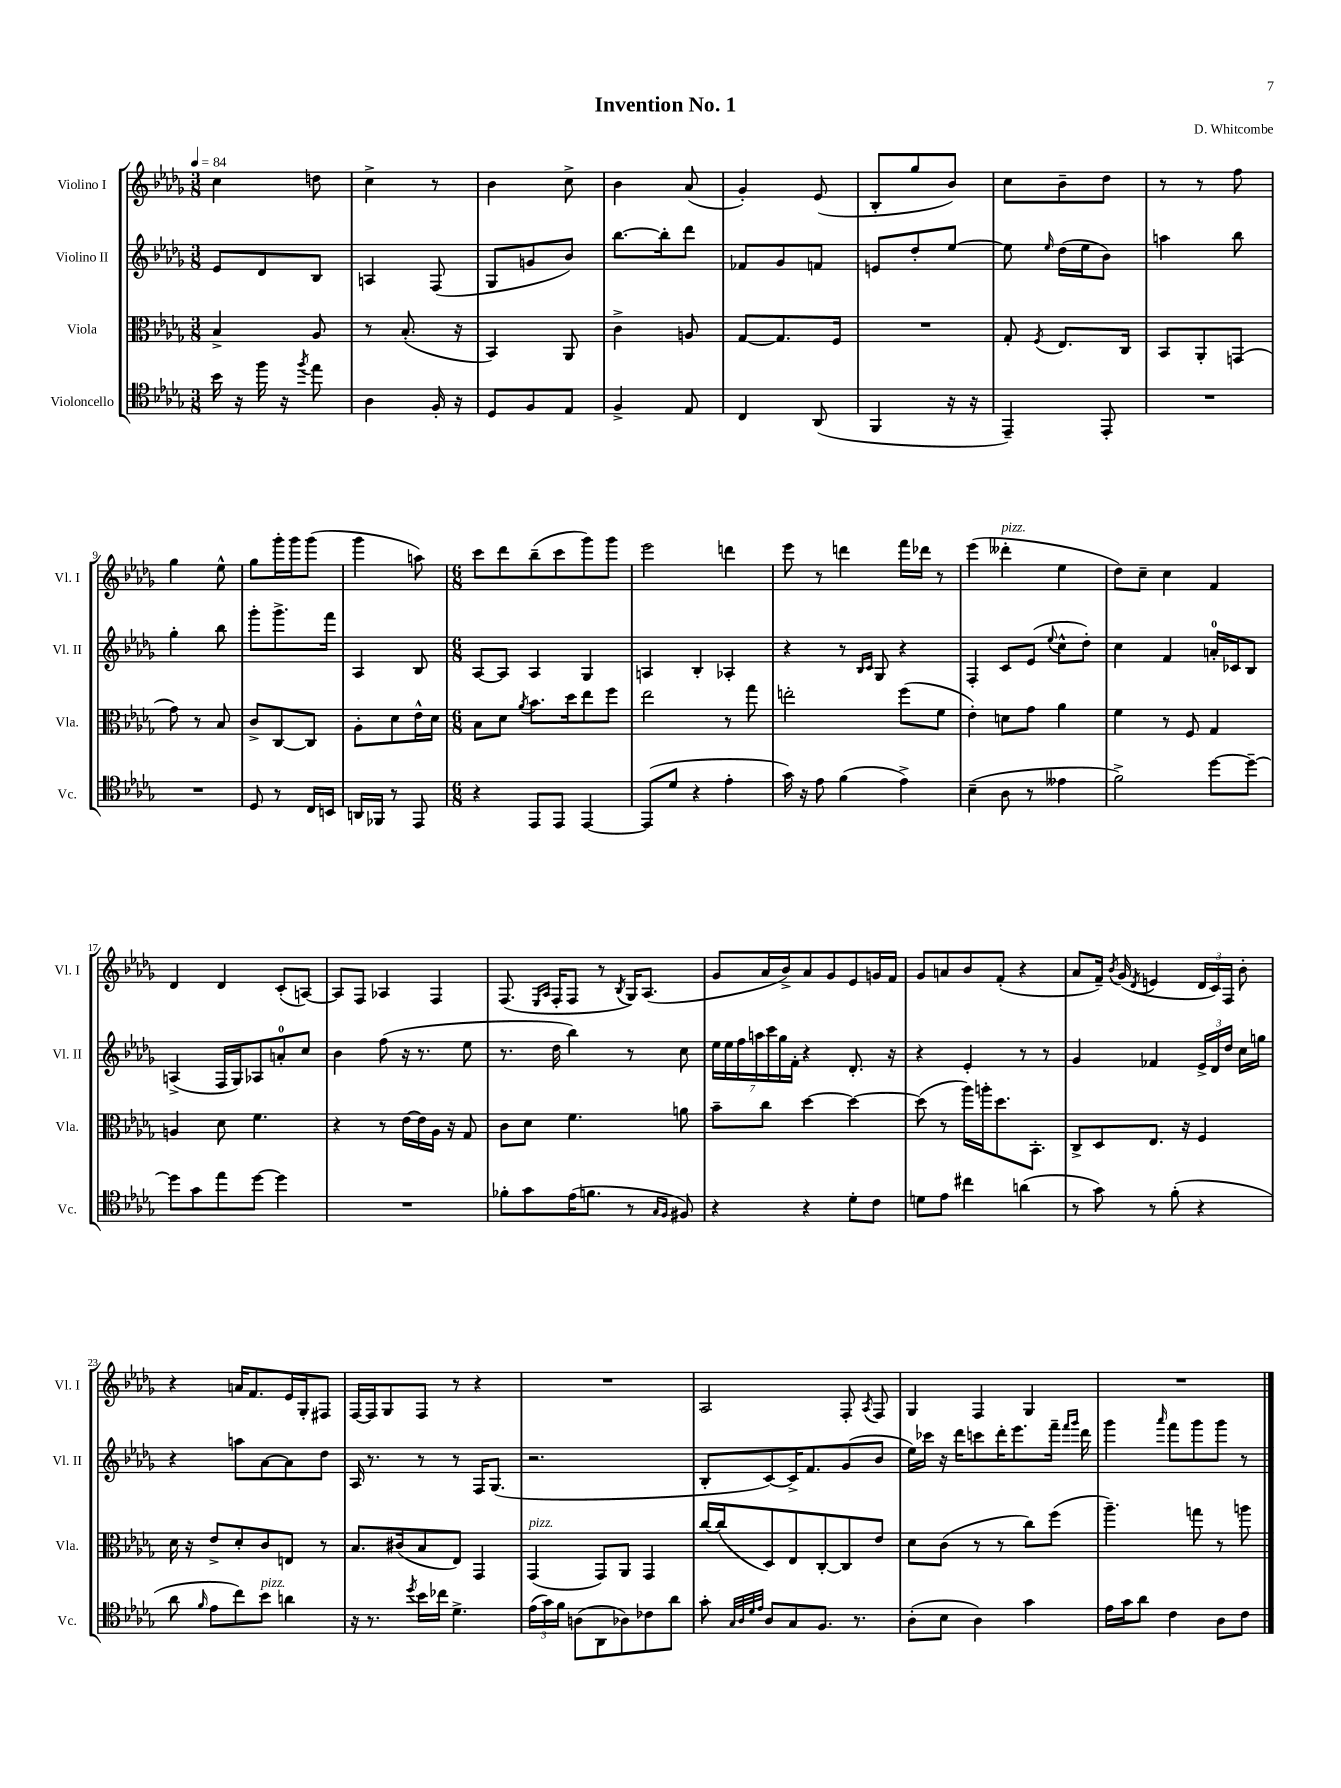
\header { title = "Invention No. 1" composer = "D. Whitcombe" }
<<
\new StaffGroup <<
\new Staff = "s0" \with { instrumentName = "Violino I" shortInstrumentName = "Vl. I" } {
    \clef treble \key des \major \numericTimeSignature \time 3/8 \tempo 4 = 84
    \autoBeamOff c''4 d''8 |
    c''4-> r8 |
    bes'4 c''8-> |
    bes'4 aes'8( |
    ges'4-.) ees'8( |
    bes8[-. ges''8 bes'8]) |
    c''8[ bes'8-- des''8] |
    r8 r8 f''8 |
    ges''4 ees''8-^ |
    ges''8[ ges'''16-. ges'''16 ges'''8]( |
    ges'''4 a''8) |
    \numericTimeSignature \time 6/8 c'''8[ des'''8 bes''8--( c'''8 ges'''8) ges'''8] |
    ees'''2 d'''4 |
    ees'''8 r8 d'''4 f'''16[ des'''16] r8 |
    ees'''4( deses'''4-.^\markup { \italic "pizz." } ees''4 |
    des''8[) c''8]-- c''4 f'4 |
    des'4 des'4 c'8[-.( a8]~) |
    a8[ f8] aes4 f4 |
    f8.( \grace { ees16[ aes16] } f16[-. f8] r8 \acciaccatura { bes8 } ges16[) aes8.]( |
    ges'8[ aes'16 bes'16->) aes'8 ges'8 ees'8 g'16 f'16] |
    ges'8[ a'8 bes'8 f'8]-.( r4 |
    aes'8[ f'16]--) \acciaccatura { bes'8 } ges'16( \acciaccatura { des'8 } e'4 \tuplet 3/2 { des'16[ c'16) f16] } bes'8-. |
    r4 a'16[ f'8. ees'16 ges16-. fis8] |
    f16[~ f16 ges8 f8] r8 r4 |
    R2. |
    aes2 f8-. \acciaccatura { aes8 } f8 |
    ges4 f4 ges4 |
    R2. \bar "|." |
}
\new Staff = "s1" \with { instrumentName = "Violino II" shortInstrumentName = "Vl. II" } {
    \clef treble \key des \major \numericTimeSignature \time 3/8
    \autoBeamOff ees'8[ des'8 bes8] |
    a4 f8( |
    ges8[ g'8 bes'8]) |
    bes''8.[~ bes''16-. des'''8] |
    fes'8[ ges'8 f'8] |
    e'8[ des''8-. ees''8]~ |
    ees''8 \grace { ees''16 } des''16[( ees''16 bes'8]) |
    a''4 bes''8 |
    ges''4-. bes''8 |
    ges'''8[-. ges'''8.-> f'''16] |
    aes4 bes8 |
    \numericTimeSignature \time 6/8 aes8[~ aes8] aes4 ges4 |
    a4 bes4-. aes4-. |
    r4 r8 \grace { bes16[ c'16] } ges8 r4 |
    f4-. c'8[ ees'8]( \appoggiatura { ees''8 } c''8[-^ des''8]-.) |
    c''4 f'4 a'16[-0-. ces'16 bes8] |
    a4->( f16[ ges16) aes8 a'8-0-. c''8] |
    bes'4 f''8( r16 r8. ees''8 |
    r8. des''16 bes''4) r8 c''8 |
    \tuplet 7/4 { ees''16[ ees''16 f''16 a''16 c'''16 ges''16 f'16]-. } r4 des'8.-. r16 |
    r4 ees'4-. r8 r8 |
    ges'4 fes'4 \tuplet 3/2 { ees'16[-> des'16 des''16] } c''16[ g''16] |
    r4 a''8[ aes'8~ aes'8 des''8] |
    aes16 r8. r8 r8 f16[ ges8.]( |
    r2. |
    bes8[-. c'8~) c'16-> f'8. ges'8( bes'8] |
    ees''16[) ces'''16] r16 des'''16[ c'''8 des'''16-. ees'''8. f'''16]-- \grace { f'''16[ ges'''16] } des'''16 |
    ges'''4 \grace { aes'''16 } f'''8[ ges'''8 ges'''8] r8 \bar "|." |
}
\new Staff = "s2" \with { instrumentName = "Viola" shortInstrumentName = "Vla." } {
    \clef alto \key des \major \numericTimeSignature \time 3/8
    \autoBeamOff bes4-> aes8 |
    r8 bes8.-.( r16 |
    bes,4) aes,8 |
    c'4-> a8 |
    ges8[~ ges8. f16] |
    R4. |
    ges8-. \acciaccatura { f8 } ees8.[ c16] |
    bes,8[ aes,8-. g,8]( |
    ges'8) r8 bes8 |
    c'8[-> c8~ c8] |
    aes8[-. des'8 ees'16-^ des'16] |
    \numericTimeSignature \time 6/8 bes8[ des'8] \acciaccatura { aes'8 } bes'8.[ des''16 ees''8 f''8] |
    ees''2 r8 ges''8 |
    e''2-. f''8[( f'8] |
    ees'4-.) d'8[ ges'8] aes'4 |
    f'4 r8 f8 ges4 |
    a4 des'8 f'4. |
    r4 r8 ees'16[~ ees'16 aes16] r16 ges8 |
    c'8[ des'8] f'4. a'8 |
    bes'8[-- c''8] des''4~ des''4~ |
    des''8( r8 aes''16[) a''16-. des''8. bes,8.]-. |
    c8[-> des8 ees8.] r16 f4 |
    des'16 r16 ees'8[-> des'8-. c'8 e8] r8 |
    bes8.[ cis'16( bes8 ees8]) ges,4 |
    ges,4^\markup { \italic "pizz." }( ges,8[) aes,8] ges,4 |
    c''16[~ c''16( des8) ees8 c8~-. c8 ees'8] |
    des'8[ c'8]( r8 r8 c''8[) f''8]( |
    aes''4.--) g''8 r8 a''8 \bar "|." |
}
\new Staff = "s3" \with { instrumentName = "Violoncello" shortInstrumentName = "Vc." } {
    \clef tenor \key des \major \numericTimeSignature \time 3/8
    \autoBeamOff bes'16 r16 f''16 r16 \acciaccatura { f''8 } ees''8 |
    aes4 f16-. r16 |
    des8[ f8 ees8] |
    f4-> ees8 |
    c4 aes,8( |
    f,4 r16 r16 |
    ees,4--) ees,8-. |
    R4. |
    R4. |
    des8 r8 c16[ b,16] |
    a,16[ fes,16] r8 ees,8 |
    \numericTimeSignature \time 6/8 r4 ees,8[ ees,8] ees,4~ |
    ees,8[( des'8] r4 ees'4-. |
    ges'16) r16 ees'8 f'4( ees'4->) |
    bes4--( aes8 r8 eeses'4 |
    f'2->) des''8[~ des''8]~-- |
    des''8[ ges'8 ees''8 des''8]~ des''4 |
    R2. |
    fes'8[-. ges'8 ees'16( f'8.] r8 \grace { ges16[ f16] } fis8) |
    r4 r4 des'8[-. c'8] |
    d'8[ ees'8] cis''4 a'4( |
    r8 ges'8) r8 f'8-.( r4 |
    aes'8 \grace { f'16 } ees'8[ c''8) bes'8]^\markup { \italic "pizz." } a'4 |
    r16 r8. \acciaccatura { des''8 } bes'16[ ces''16] des'4.-> |
    \tuplet 3/2 { ees'16[( ges'16) f'16] } a8[( aes,8 aes8) ces'8 aes'8] |
    ges'8-. \grace { ges32[ aes32 des'32 ees'32] } aes8[ ges8 f8.] r8. |
    aes8[-.( bes8] aes4) ges'4 |
    ees'16[ ges'16 aes'8] c'4 aes8[ c'8] \bar "|." |
}
>>
>>
